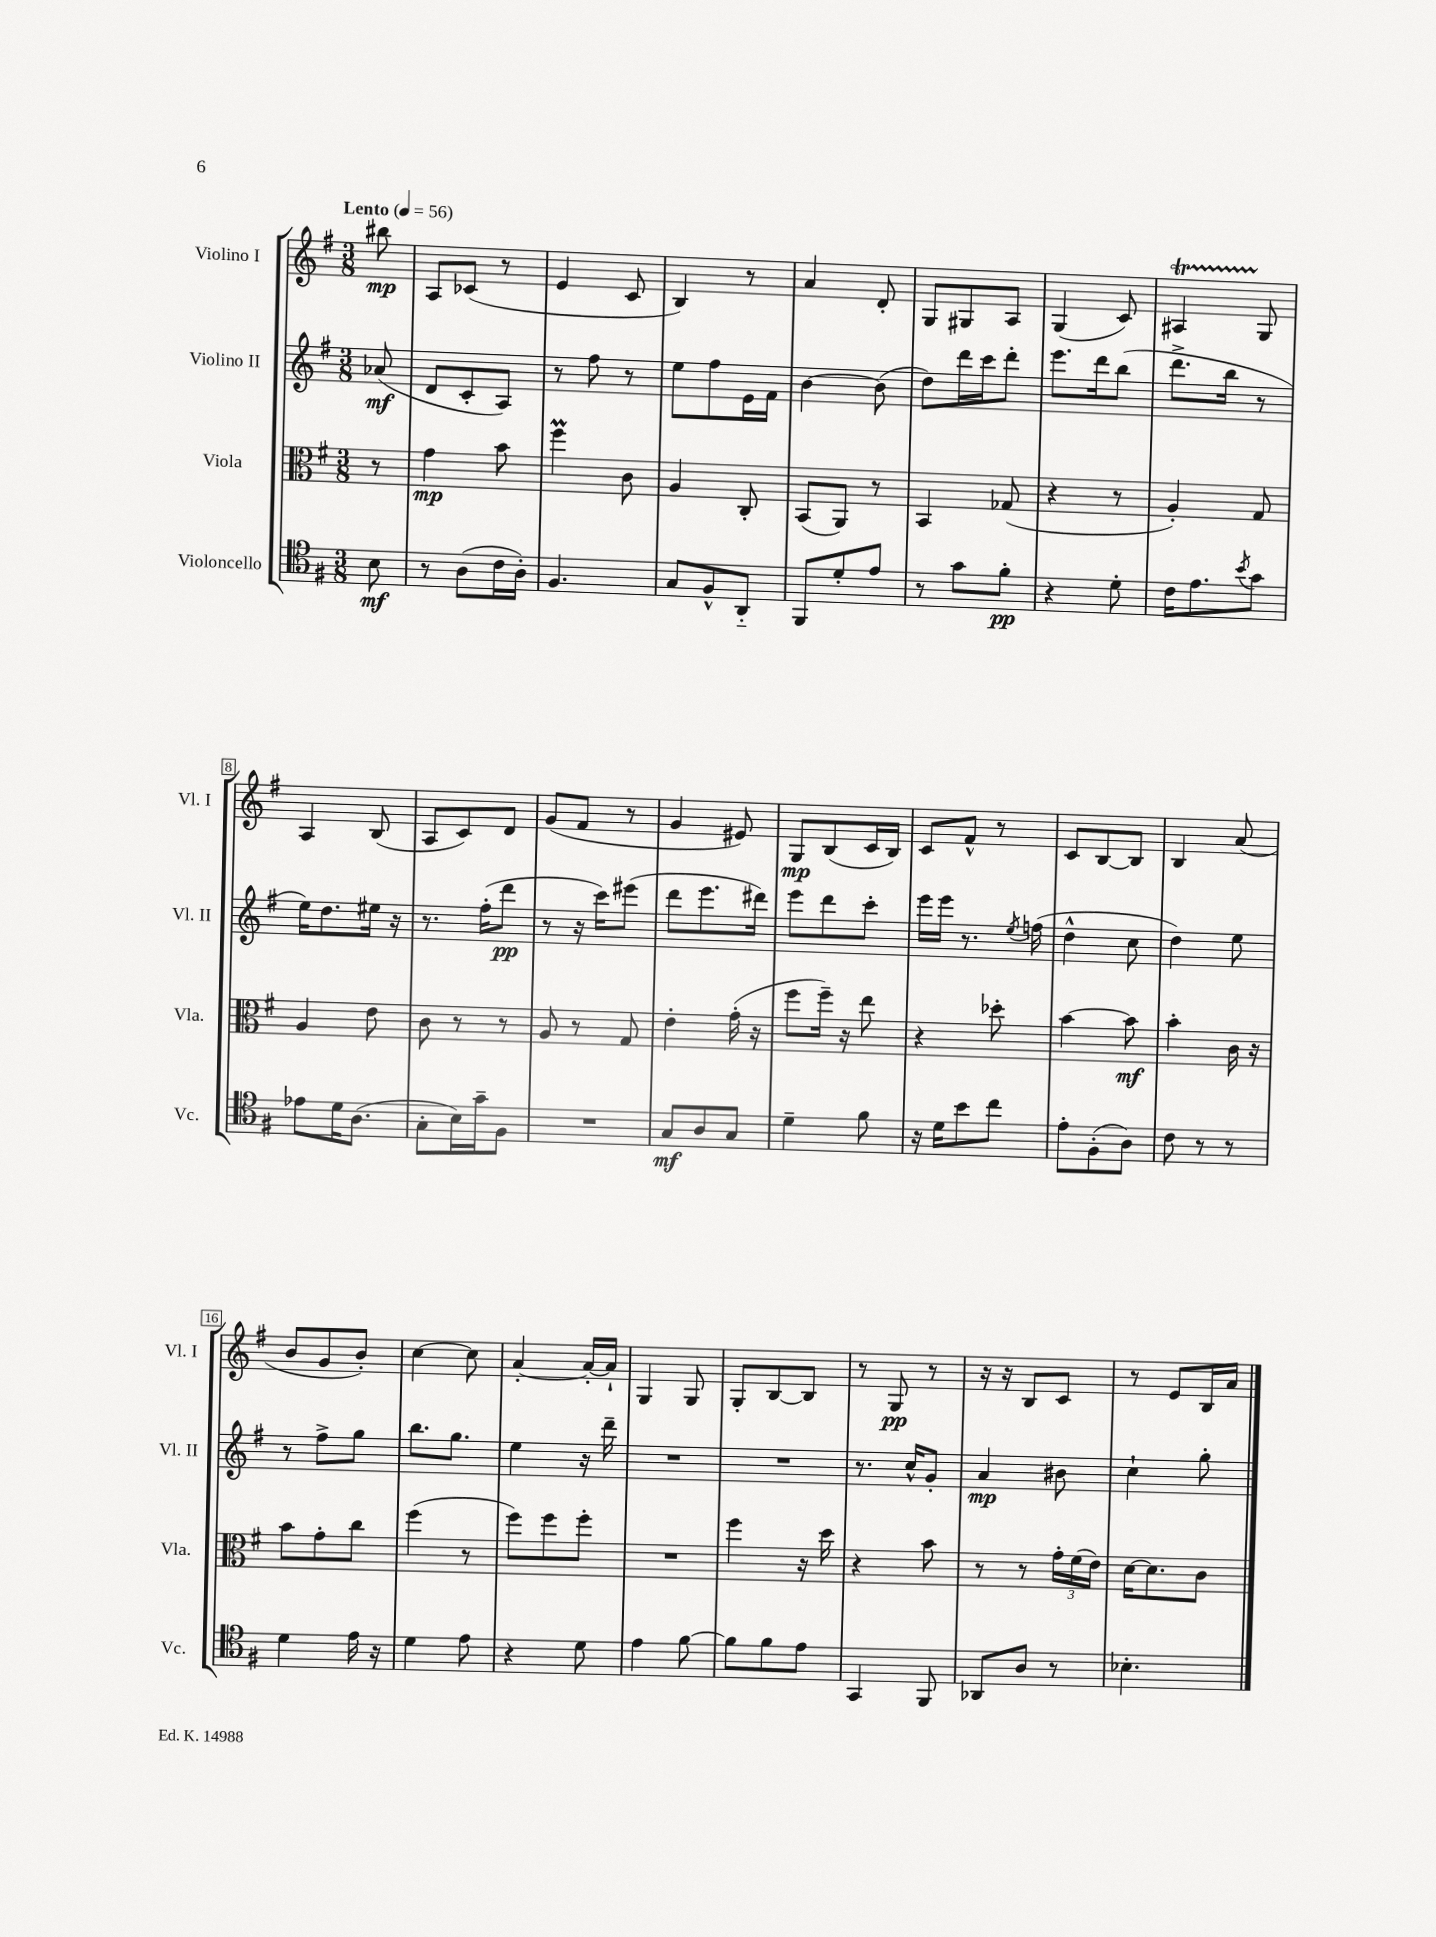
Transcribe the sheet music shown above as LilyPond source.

<<
\new StaffGroup <<
\new Staff = "s0" \with { instrumentName = "Violino I" shortInstrumentName = "Vl. I" } {
    \clef treble \key g \major \numericTimeSignature \time 3/8 \partial 8 \tempo "Lento" 4 = 56
    bis''8\mp |
    a8 ces'8( r8 |
    e'4 c'8 |
    b4) r8 |
    a'4 d'8-. |
    g8 gis8 a8 |
    g4( c'8) |
    ais4\startTrillSpan g8\stopTrillSpan |
    a4 b8( |
    a8 c'8) d'8 |
    g'8( fis'8 r8 |
    g'4 eis'8) |
    g8\mp b8( c'16 b16) |
    c'8 fis'8-^ r8 |
    c'8 b8~ b8 |
    b4 a'8( |
    b'8 g'8 b'8-.) |
    c''4~ c''8 |
    a'4~-. a'16~-. a'16-! |
    g4 g8 |
    g8-. b8~ b8 |
    r8 g8\pp r8 |
    r16 r16 b8 c'8 |
    r8 e'8 b16 a'16 \bar "|." |
}
\new Staff = "s1" \with { instrumentName = "Violino II" shortInstrumentName = "Vl. II" } {
    \clef treble \key g \major \numericTimeSignature \time 3/8 \partial 8
    aes'8\mf( |
    d'8 c'8-. a8) |
    r8 fis''8 r8 |
    e''8 fis''8 e'16 fis'16 |
    b'4~ b'8( |
    d''8) d'''16 c'''16 d'''8-. |
    e'''8. d'''16 b''8( |
    d'''8.-> b''16 r8 |
    e''16) d''8. eis''16 r16 |
    r8. fis''16-.( d'''8\pp |
    r8 r16 c'''16) eis'''8( |
    d'''8 e'''8. dis'''16) |
    e'''8 d'''8 c'''8-. |
    e'''16 e'''16 r8. \acciaccatura { e''8 } f''16( |
    d''4-^ c''8 |
    d''4) e''8 |
    r8 fis''8-> g''8 |
    b''8. g''8. |
    e''4 r16 d'''16-- |
    R4. |
    R4. |
    r8. c''16-^ g'8-. |
    a'4\mp bis'8 |
    c''4-! g''8-. \bar "|." |
}
\new Staff = "s2" \with { instrumentName = "Viola" shortInstrumentName = "Vla." } {
    \clef alto \key g \major \numericTimeSignature \time 3/8 \partial 8
    r8 |
    g'4\mp b'8 |
    fis''4\prall c'8 |
    a4 c8-. |
    b,8( a,8) r8 |
    b,4 ges8( |
    r4 r8 |
    a4-.) g8 |
    a4 e'8 |
    c'8 r8 r8 |
    a8 r8 g8 |
    e'4-. g'16-.( r16 |
    fis''8 fis''16--) r16 e''8 |
    r4 des''8-. |
    b'4~ b'8\mf |
    b'4-. c'16 r16 |
    b'8 g'8-. c''8 |
    fis''4( r8 |
    fis''8) fis''8 fis''8-. |
    R4. |
    fis''4 r16 d''16 |
    r4 b'8 |
    r8 r8 \tuplet 3/2 { g'16-. fis'16( e'16) } |
    d'16~ d'8. c'8 \bar "|." |
}
\new Staff = "s3" \with { instrumentName = "Violoncello" shortInstrumentName = "Vc." } {
    \clef tenor \key g \major \numericTimeSignature \time 3/8 \partial 8
    b8\mf |
    r8 a8( c'16 a16-.) |
    fis4. |
    g8 fis8-^ a,8-_ |
    fis,8 d'8-. e'8 |
    r8 g'8 fis'8-.\pp |
    r4 d'8-. |
    c'16 e'8. \acciaccatura { b'8 } g'8 |
    ees'8 d'16 a8.( |
    g8-. b16) g'16-- fis8 |
    R4. |
    g8\mf a8 g8 |
    d'4-- fis'8 |
    r16 d'16 b'8 c''8 |
    e'8-. fis8-.( a8) |
    c'8 r8 r8 |
    d'4 e'16 r16 |
    d'4 e'8 |
    r4 d'8 |
    e'4 fis'8~ |
    fis'8 fis'8 e'8 |
    g,4 fis,8 |
    aes,8 a8 r8 |
    bes4.-. \bar "|." |
}
>>
>>
\layout { \context { \Score \override BarNumber.stencil = #(make-stencil-boxer 0.1 0.3 ly:text-interface::print) } }
